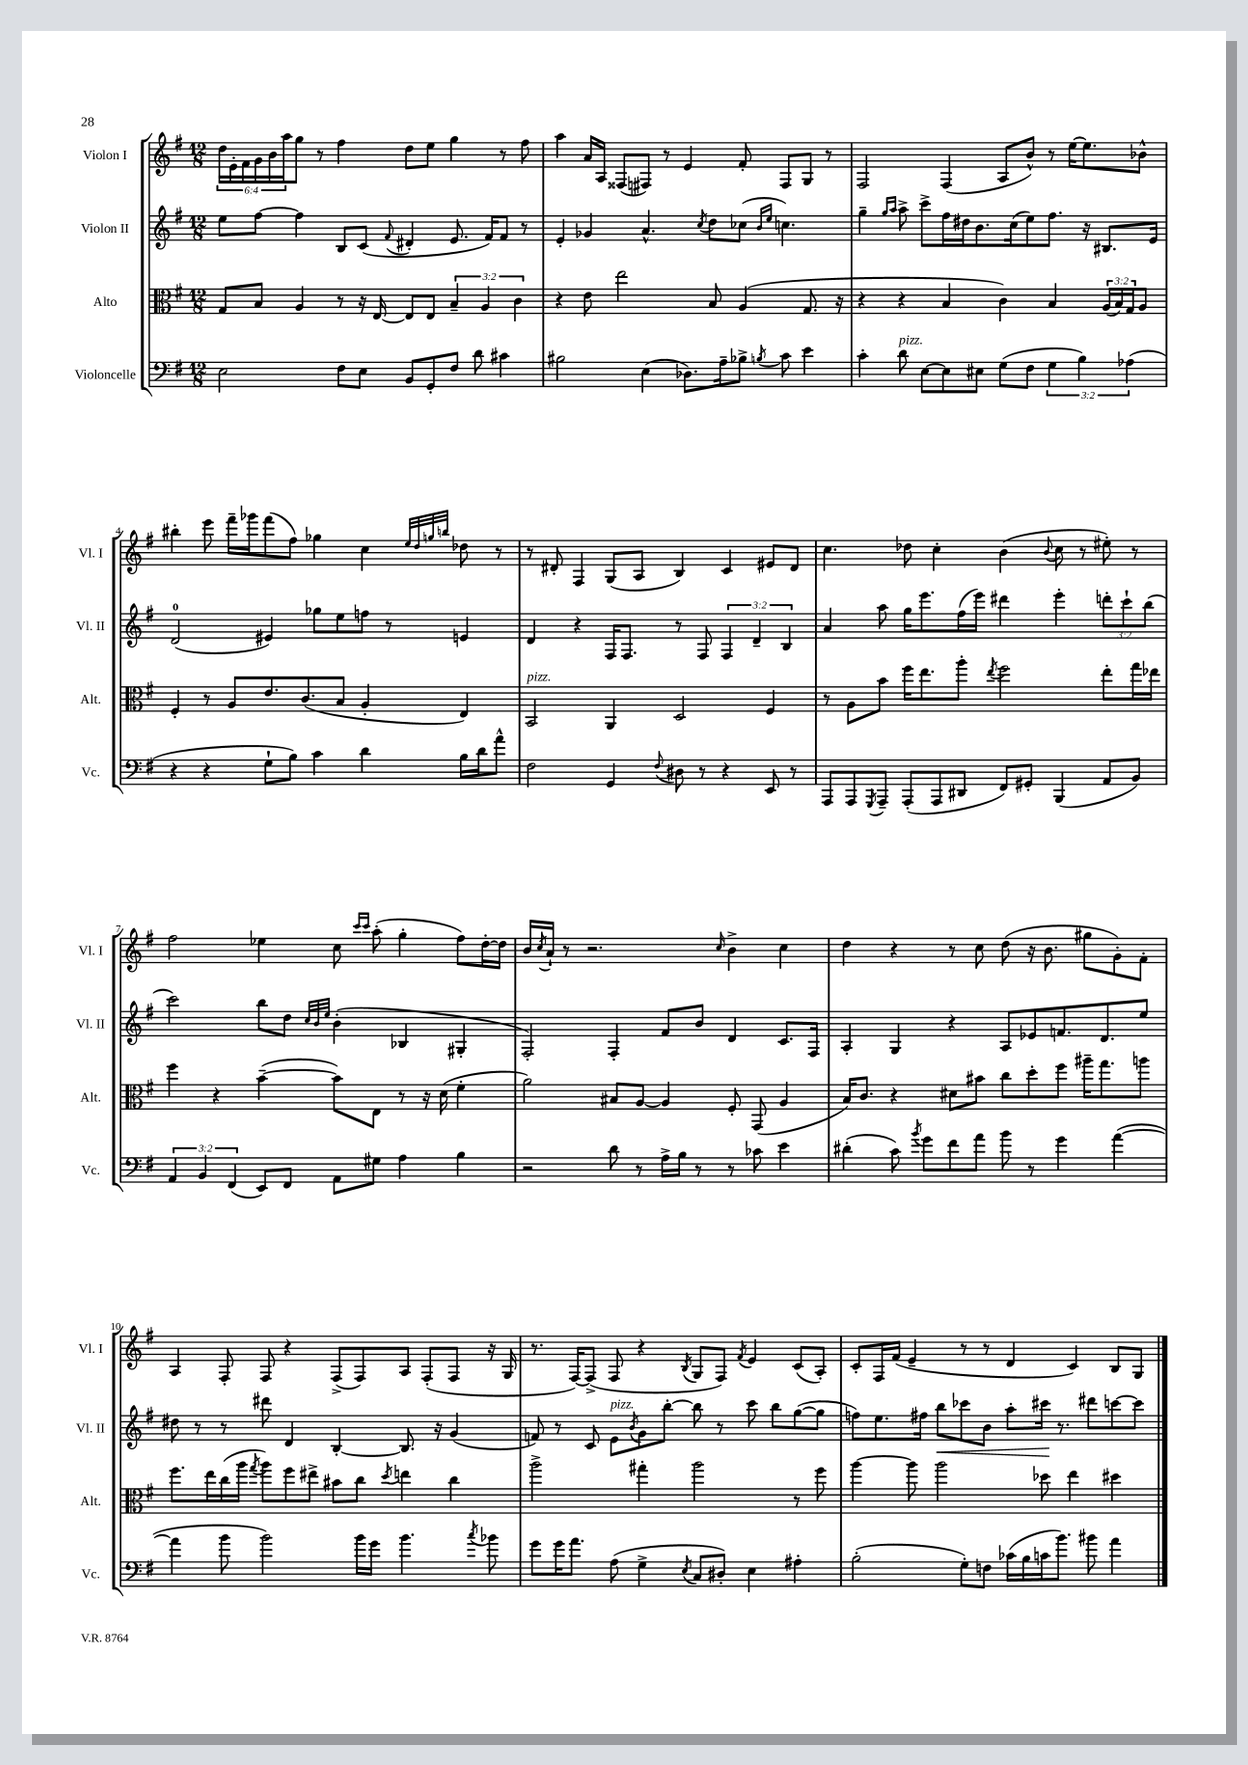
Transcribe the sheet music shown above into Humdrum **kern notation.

**kern	**kern	**kern	**kern
*staff4	*staff3	*staff2	*staff1
*clefF4	*clefC3	*clefG2	*clefG2
*k[f#]	*k[f#]	*k[f#]	*k[f#]
*M12/8	*M12/8	*M12/8	*M12/8
2E\	8G/L	8ee\L	24dd\LL
.	.	.	24e'\
.	.	.	24f#\
.	8B/J	[8ff#\J	24g\
.	.	.	24b\
.	.	.	24aa\J
.	4A/	4ff#\]	8gg\J
.	.	.	8r
8F#\L	8r	8B/L	4ff#\
8E\J	16r	(8c/J	.
.	[16E/	.	.
.	.	8qqf#/	.
8BB/L	8E/]L	4d#'/	8dd\L
8GG'/	8E/J	.	8ee\J
8F#/J	6B~/	8.e/	4gg\
8d\	.	.	.
.	6A/	.	.
.	.	16f#/LK)	.
4c#\	.	8f#/J	8r
.	6c\	.	.
.	.	8r	8ff#\
=	=	=	=
2B#\	4r	4e'/	4aa\
.	8e\	4g-/	16a/LL
.	.	.	16A/JJ
.	2ee\	.	(8F##/L
(4E\	.	4.a^^/	8F#/J)
.	.	.	8r
8.D-\L)	.	.	4e/
.	.	8qcc/	.
.	8B/	8dd\L	.
16A~\k	.	.	.
8B-^\J	(4A/	(8cc-\J	8f#'/
.	.	16qqb/LL	.
8qB/	.	16qqee/JJ	.
8c\	.	4.cc\)	8F#/L
4e\	8.G/	.	8G/J
.	.	.	8r
.	16r	.	.
=	=	=	=
4c'\	4r	4gg~\	2F#/
.	.	16qqgg/LL	.
.	.	16qqaa/JJ	.
8d\	4r	8aa^\	.
[8E\L	.	8ccc^\L	.
8E\]	4B/	16ff#\L	(4F#/
.	.	16dd#\J	.
8E#\J	.	8.b\	.
(8G\L	4c\)	.	8A/L
.	.	(16cc\k	.
8F#\J	.	8ee\)	8b^^/J)
6G\	4B/	8.ff#\J	8r
.	.	.	[16ee\LK
6B\)	.	.	.
.	.	16r	8.ee\]
.	(24A/LL	8.B#/L	.
.	24B/)	.	.
(6A-\	24G/J	.	.
.	8A/J	.	8b-^^\J
.	.	16e/Jk	.
=	=	=	=
4r	4F#'/	(2d/	4bb#'\
4r	8r	.	8eee\
.	8A/L	.	16fff#~\LL
.	.	.	16ggg-\J
8G`\L	8.e/	4e#/)	(8fff#\
8B\J)	.	.	8ff#\J)
.	(8.c/	.	.
4c\	.	8gg-\L	4gg-\
.	8B/J	8ee\	.
4d\	4A'/	8ff\J	4cc\
.	.	8r	.
.	.	.	32qqee/LLL
.	.	.	32qqdd/
.	.	.	32qqgg/
.	.	.	32qqbb/JJJ
16B\LL	4E/)	4e/	8dd-\
16d\J	.	.	.
8a^^\J	.	.	8r
=	=	=	=
2F#\	2BB/	4d/	8r
.	.	.	8d#'/
.	.	4r	4F#/
4GG/	4AA/	16F#/LK	(8G/L
.	.	8.F#/J	.
.	.	.	8A/J
8qqF#/	.	.	.
8D#\	2D/	8r	4B/)
8r	.	8F#/	.
4r	.	6F#/	4c/
.	.	6d~/	.
8EE/	4F#/	.	8e#/L
.	.	6B/	.
8r	.	.	8d#/J
=	=	=	=
8AAA/L	8r	4a/	4.cc\
8AAA/	8A\L	.	.
8qGGG/	.	.	.
8AAA~/J	8b\J	8aa\	.
(8AAA'/L	16ff#\LK	16gg\LK	8dd-\
.	8.ee\	8.eee\	.
8AAA/	.	.	4cc'\
8DD#/J	8aa'\J	(16ff#\L	.
.	.	16eee\JJ)	.
.	8qee/	.	.
8FF#/L)	2ff#\	4ddd#\	(4b\
8GG#'/J	.	.	.
.	.	.	8qqb/
(4BBB/	.	4eee'\	8cc\
.	.	.	8r
8AA/L	8ee'\L	12ddd'\L	8ee#'\)
.	.	12ccc`\	.
8BB/J)	16gg\L	.	8r
.	.	(12bb\J	.
.	16ee-\JJ	.	.
=	=	=	=
6AA/	4ff#\	2ccc\)	2ff#\
6BB/	.	.	.
.	4r	.	.
(6FF#/	.	.	.
8EE/L)	([4b~\	8bb\L	4ee-\
8FF#/J	.	8dd\J	.
.	.	32qqcc/LLL	.
.	.	32qqb/	.
.	.	32qqee/JJJ	.
8AA\L	8b\]L)	(4b'\	8cc\
.	.	.	16qqccc/LL
.	.	.	16qqccc/JJ
8G#\J	8E\J	.	(8aa'\
4A\	8r	4B-/	4gg'\
.	16r	.	.
.	(16d\	.	.
4B\	4f#'\	4G#'/	8ff#\L)
.	.	.	[16dd'\L
.	.	.	16dd\]JJ
=	=	=	=
2r	2a\)	2F#'/)	16b/LL
.	.	.	8qcc/
.	.	.	16a`/JJ
.	.	.	8r
.	.	.	2.r
8d\	8B#/L	4F#'/	.
8r	[8A/J	.	.
16A^\LL	4A/]	8f#/L	.
16B\JJ	.	.	.
8r	.	8b/J	.
.	.	.	16qqcc/
8r	8F#'/	4d/	4b^\
8c-\	(8GG/	.	.
4e\	4A/	8.c/L	4cc\
.	.	16F#/Jk	.
=	=	=	=
(4d#'\	16B/LK)	4A'/	4dd\
.	8.c/J	.	.
8c\)	4r	4G/	4r
8qb/	.	.	.
8g\L	.	.	.
8f#\	8d#\L	4r	8r
8a\J	8b#\J	.	8cc\
8b\	8cc\L	8A/L	(8dd\
8r	8dd'\	8e-/	16r
.	.	.	8.b\
4g\	8ff#\J	8.f/	.
.	16aa#~\LK	.	8gg#\L
.	8.gg\	8.d/	.
([4a\	.	.	8g'\)
.	8aa\J	8ee/J	8f#'\J
=	=	=	=
4a\]	8.ff#\L	8dd#\	4A/
.	.	8r	.
.	16ee\L	.	.
8b\	(16cc\	8r	8F#'/
.	16aa\JJ	.	.
.	8qgg/	.	.
2b\)	8aa\L)	8ddd#\	8F#/
.	8ff#\	4d/	4r
.	8ee#^\J	.	.
.	8b#\L	[4B'/	(8F#^/L
16b\LL	8cc\J	.	8F#/)
16g\JJ	.	.	.
.	8qdd/	.	.
4.b\	4ee\	8.B/]	8A/J
.	.	.	(8F#'/L
.	.	16r	.
.	4cc\	(4g/	8F#/J
8qcc/	.	.	.
8b-\	.	.	16r
.	.	.	16G/
=	=	=	=
8g\L	2aa^\	8f/)	8.r
16g\K	.	8r	.
8.a\J	.	.	[16F#/LK)
.	.	8c/	(8F#^/]J
(8A\	.	8e\L	8F#/
.	.	8qb/	.
4G^\	4gg#'\	8g\	4r
.	.	[8bb'\J	.
8qE/	.	.	8qB/
8C/L	2aa\	8bb\]	8G/L
8D#'/J)	.	8r	8F#/J)
.	.	.	8qf#/
4E\	.	8ccc\	4e/
.	.	8bb\L	.
4A#'\	8r	([8gg\	(8c/L
.	8ff#\	8gg\]J	8A'/J)
=	=	=	=
(2B'\	[4aa\	8ff\L)	8c'/L
.	.	8.ee\	16F#/L
.	.	.	(16f#/JJ
.	8aa\]	.	4e~/
.	.	16ff#\Jk	.
.	2aa\	8bb\L	.
8G'\L)	.	8ccc-\	8r
8F\J	.	8b\J	8r
(16c-\LL	.	8aa'\L	4d/
16B\	.	.	.
16c\J	8dd-\	16ccc#\Jk	.
8.b\J)	.	8.r	.
.	4ee\	.	4c/)
8b#\	.	8ddd#\L	.
4a\	4dd#\	[8ccc\	8B/L
.	.	8ccc\]J	8G/J
==	==	==	==
*-	*-	*-	*-
